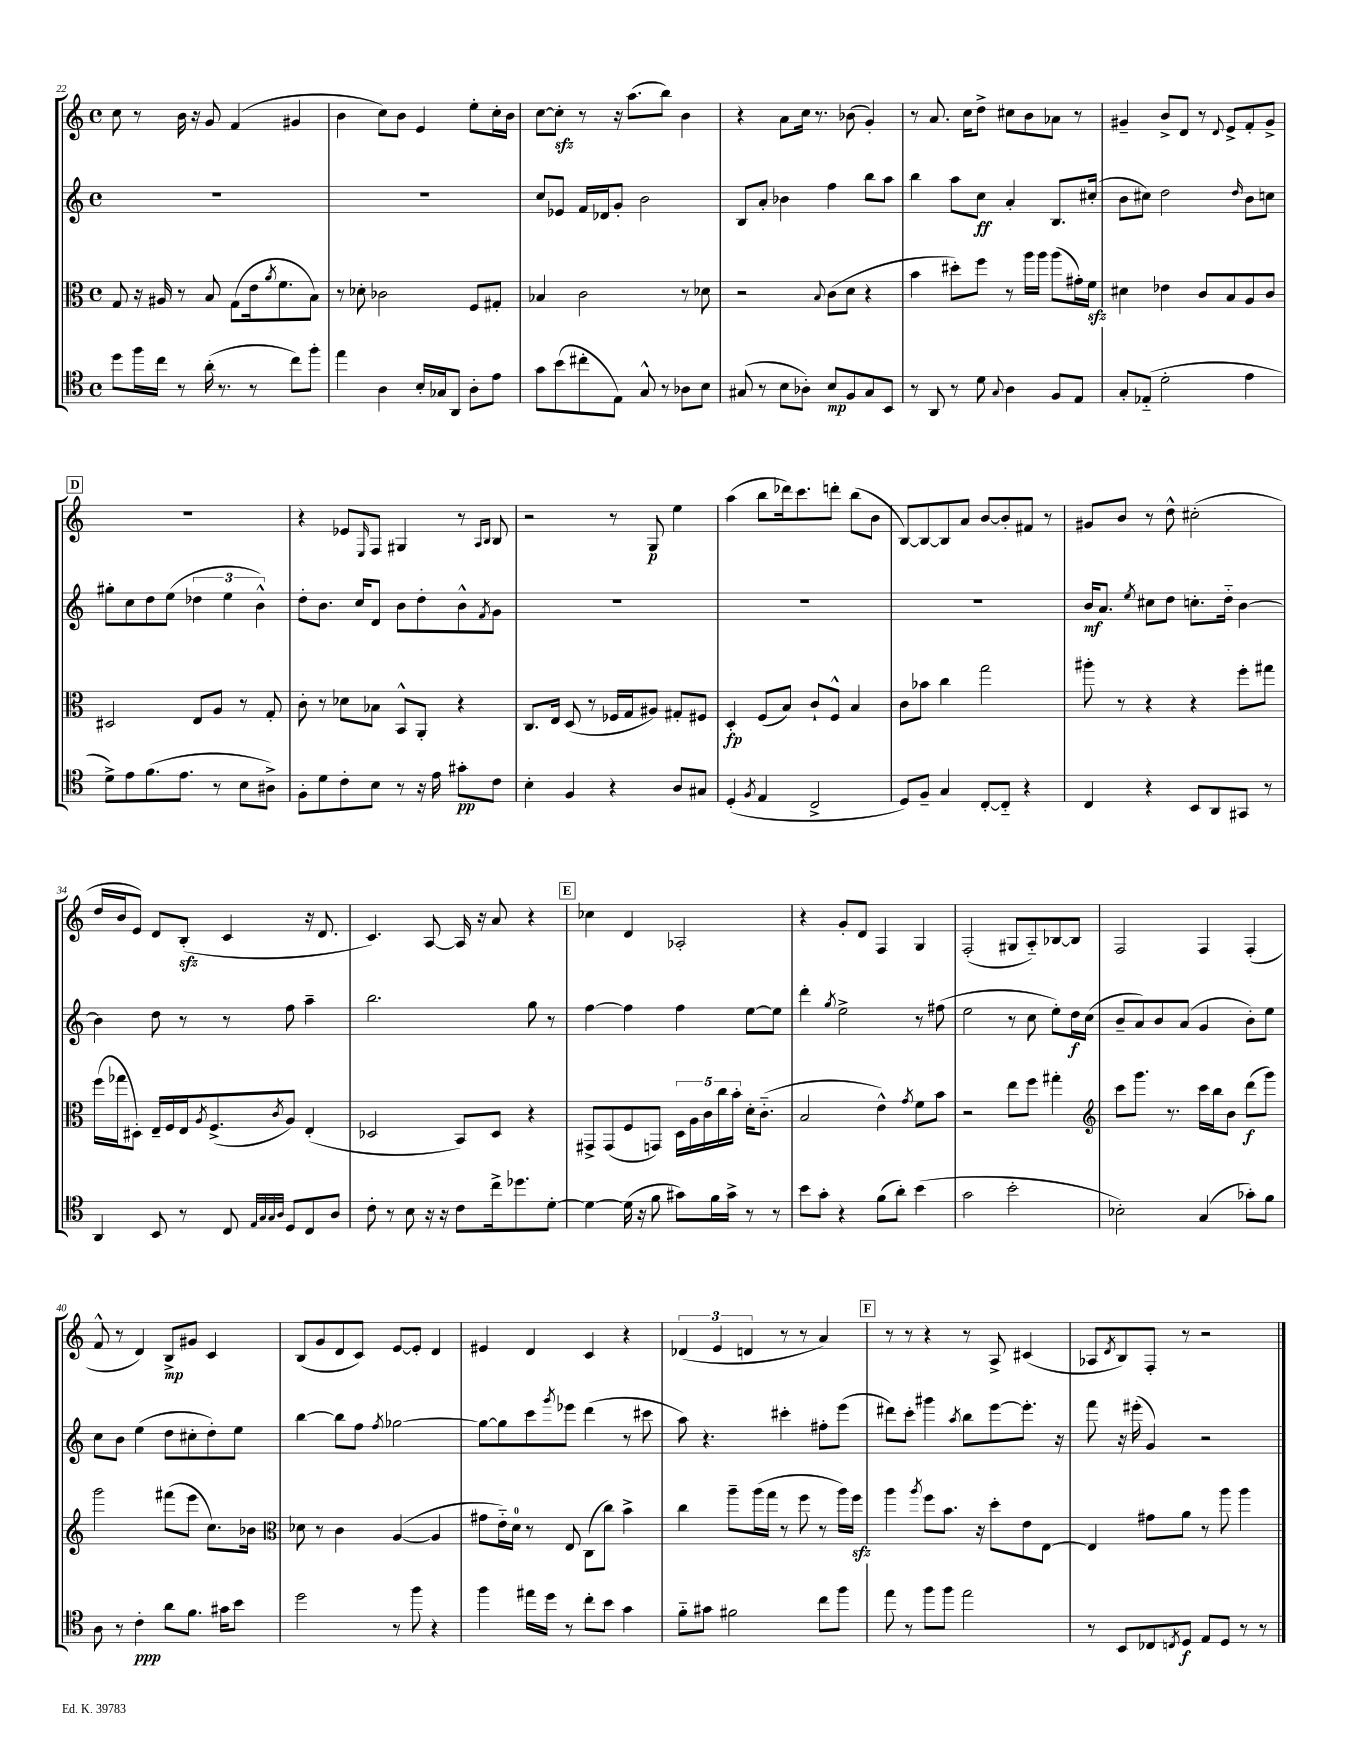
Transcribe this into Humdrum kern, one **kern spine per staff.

**kern	**dynam	**kern	**dynam	**kern	**dynam	**kern	**dynam
*part4	*part4	*part3	*part3	*part2	*part2	*part1	*part1
*staff4	*staff4	*staff3	*staff3	*staff2	*staff2	*staff1	*staff1
*clefC4	*	*clefC3	*	*clefG2	*	*clefG2	*
*k[]	*	*k[]	*	*k[]	*	*k[]	*
*M4/4	*	*M4/4	*	*M4/4	*	*M4/4	*
*met(c)	*	*met(c)	*	*met(c)	*	*met(c)	*
=22	=22	=22	=22	=22	=22	=22	=22
8dd\L	.	8G/	.	1r	.	8cc\	.
16ff\L	.	16r	.	.	.	8r	.
16cc\JJ	.	16A#X/	.	.	.	.	.
8r	.	8r	.	.	.	16b\	.
.	.	.	.	.	.	16r	.
(16a'\	.	8B/	.	.	.	8g/	.
8.r	.	.	.	.	.	.	.
.	.	(8G\L	.	.	.	(4f/	.
8r	.	16e\k	.	.	.	.	.
.	.	8qa/	.	.	.	.	.
.	.	8.f\	.	.	.	.	.
8cc\L)	.	.	.	.	.	4g#X/	.
8ff'\J	.	8B\J)	.	.	.	.	.
=23	=23	=23	=23	=23	=23	=23	=23
4ee\	.	8r	.	1r	.	4b\	.
.	.	8d-X'\	.	.	.	.	.
4A\	.	2c-X\	.	.	.	8cc\L)	.
.	.	.	.	.	.	8b\J	.
16B'/LL	.	.	.	.	.	4e/	.
16G-X/J	.	.	.	.	.	.	.
8AA/J	.	.	.	.	.	.	.
8A'\L	.	8F/L	.	.	.	8ee'\L	.
8e\J	.	8G#X'/J	.	.	.	16cc'\L	.
.	.	.	.	.	.	16b\JJ	.
=24	=24	=24	=24	=24	=24	=24	=24
8g\L	.	4B-X/	.	8cc/L	.	[8cc\L	.
(8b\	.	.	.	8e-X/J	.	8cczz'\J]	.
8cc#X'\	.	2c\	.	16f/LL	.	8r	.
.	.	.	.	16d-X/J	.	.	.
8E\J)	.	.	.	8g'/J	.	16r	.
.	.	.	.	.	.	(8.aa\L	.
8G^^/	.	.	.	2b\	.	.	.
8r	.	.	.	.	.	8bb\J)	.
8A-X\L	.	8r	.	.	.	4b\	.
8B\J	.	8d-X\	.	.	.	.	.
=25	=25	=25	=25	=25	=25	=25	=25
(8G#X/	.	2r	.	8B/L	.	4r	.
8r	.	.	.	8a'/J	.	.	.
8B\L	.	.	.	4b-X\	.	8a\L	.
8A-X'\J)	.	.	.	.	.	16cc\Jk	.
.	.	.	.	.	.	8.r	.
.	.	8qqB/	.	.	.	.	.
8B/L	mp	(8c\L	.	4ff\	.	.	.
8F/	.	8d\J	.	.	.	(8b-X\	.
8G#/	.	4r	.	8bb\L	.	4g'/)	.
8BB/J	.	.	.	8aa\J	.	.	.
=26	=26	=26	=26	=26	=26	=26	=26
8r	.	4b\	.	4bb\	.	8r	.
8AA/	.	.	.	.	.	8.a/	.
8r	.	8dd#X'\L)	.	8aa\L	.	.	.
.	.	.	.	.	.	16cc\KL	.
8d\	.	8ff\J	.	8cc\J	ff	8dd^\J	.
8qqG/	.	.	.	.	.	.	.
4A\	.	8r	.	4a'/	.	8cc#X\L	.
.	.	16aa\LL	.	.	.	8b\	.
.	.	16aa\JJ	.	.	.	.	.
8F/L	.	(8aa\L	.	8.B/L	.	8a-X\J	.
8E/J	.	16g#X'\L)	.	.	.	8r	.
.	.	16fzz\JJ	.	(16cc#X'/Jk	.	.	.
=27	=27	=27	=27	=27	=27	=27	=27
8G'/L	.	4d#X\	.	8b\L	.	4g#X~/	.
(8E-X/J	.	.	.	8cc#X\J)	.	.	.
2d'\	.	4e-X\	.	2dd\	.	8b^/L	.
.	.	.	.	.	.	8d/J	.
.	.	8c/L	.	.	.	8r	.
.	.	.	.	.	.	8qqd/	.
.	.	8B/	.	.	.	8e^/L	.
.	.	.	.	16qqdd/	.	.	.
4e\	.	8A/	.	8b\L	.	8f'/	.
.	.	8c/J	.	8ccn\J	.	8g#^/J	.
!!LO:LB:g=z
!!LO:REH:place=s1:t=D
=28	=28	=28	=28	=28	=28	=28	=28
8d^\L)	.	2D#X/	.	8gg#X'\L	.	1r	.
8e\	.	.	.	8cc\	.	.	.
(8.f\	.	.	.	8dd\	.	.	.
.	.	.	.	(8ee\J	.	.	.
8.e\J	.	.	.	.	.	.	.
.	.	8E/L	.	6dd-X\	.	.	.
8r	.	8A/J	.	.	.	.	.
.	.	.	.	6ee\	.	.	.
8B\L	.	8r	.	.	.	.	.
.	.	.	.	6b^^\)	.	.	.
8A#X^\J)	.	8G'/	.	.	.	.	.
=29	=29	=29	=29	=29	=29	=29	=29
8F'\L	.	8c'\	.	8dd'\L	.	4r	.
8d\	.	8r	.	8.b\J	.	.	.
8c'\	.	8d-X\L	.	.	.	8e-X/L	.
.	.	.	.	16cc/KL	.	.	.
.	.	.	.	.	.	16qqE/	.
8B\J	.	8B-X\J	.	8d/J	.	8F/J	.
8r	.	8BB^^/L	.	8b\L	.	4G#X/	.
16r	.	8AA'/J	.	8dd'\	.	.	.
16e\	.	.	.	.	.	.	.
8g#X'\L	pp	4r	.	8b^^\	.	8r	.
.	.	.	.	.	.	16qqA/LL	.
.	.	.	.	8qf/	.	16qqB/JJ	.
8c\J	.	.	.	8g\J	.	8B/	.
=30	=30	=30	=30	=30	=30	=30	=30
4B'\	.	8.C/L	.	1r	.	2r	.
.	.	16E/Jk	.	.	.	.	.
4F/	.	(8D/	.	.	.	.	.
.	.	8r	.	.	.	.	.
4r	.	16F-X/LL	.	.	.	8r	.
.	.	16G/J	.	.	.	.	.
.	.	8A#X/J)	.	.	.	8G/	p
8A/L	.	8G#X'/L	.	.	.	4ee\	.
8G#X/J	.	8F#X/J	.	.	.	.	.
=31	=31	=31	=31	=31	=31	=31	=31
(4D'/	.	4D'/	fp	1r	.	(4aa\	.
8qF/	.	.	.	.	.	.	.
4E/	.	(8F/L	.	.	.	8bb\L	.
.	.	8B/J)	.	.	.	16ddd-X\k)	.
.	.	.	.	.	.	8.ccc\	.
2C^/	.	8c`/L	.	.	.	.	.
.	.	8F^^/J	.	.	.	8dddn'\J	.
.	.	4B/	.	.	.	(8bb\L	.
.	.	.	.	.	.	8b\J	.
=32	=32	=32	=32	=32	=32	=32	=32
8D/L)	.	8c\L	.	1r	.	[8B/L)	.
8F~/J	.	8b-X\J	.	.	.	8B/_	.
4G/	.	4cc\	.	.	.	8B/]	.
.	.	.	.	.	.	8a/J	.
[8C'/L	.	2gg\	.	.	.	[8b/L	.
8C/J]	.	.	.	.	.	8b'/]	.
4r	.	.	.	.	.	8f#X/J	.
.	.	.	.	.	.	8r	.
=33	=33	=33	=33	=33	=33	=33	=33
4C/	.	8aa#X'\	.	16b/KL	mf	8g#X/L	.
.	.	.	.	8.a/J	.	.	.
.	.	8r	.	.	.	8b/J	.
.	.	.	.	8qee/	.	.	.
4r	.	4r	.	8cc#X\L	.	8r	.
.	.	.	.	8dd\J	.	8dd^^\	.
8BB/L	.	4r	.	8.ccn'\L	.	(2cc#X'\	.
8AA/	.	.	.	.	.	.	.
.	.	.	.	16dd\Jk	.	.	.
8GG#X/J	.	8ff'\L	.	[4b\	.	.	.
8r	.	8gg#X\J	.	.	.	.	.
!!LO:LB:g=z
=34	=34	=34	=34	=34	=34	=34	=34
4AA/	.	(16ff\LL	.	4b\]	.	16dd/LL	.
.	.	16gg-X\J	.	.	.	16b/J	.
.	.	8D#X'\J)	.	.	.	8e/J)	.
8BB/	.	16E~/LL	.	8dd\	.	8d/L	.
.	.	16F/	.	.	.	.	.
8r	.	16E/J	.	8r	.	(8Bzz'/J	.
.	.	8qA/	.	.	.	.	.
.	.	(8.F^/	.	.	.	.	.
8C/	.	.	.	8r	.	4c/	.
32qqE/LLL	.	.	.	.	.	.	.
32qqG/	.	.	.	.	.	.	.
32qqG/	.	.	.	.	.	.	.
32qqA/JJJ	.	8qc/	.	.	.	.	.
8D/L	.	8A/J)	.	8ff\	.	.	.
8C/	.	(4E'/	.	4aa~\	.	16r	.
.	.	.	.	.	.	8.d/	.
8A/J	.	.	.	.	.	.	.
=35	=35	=35	=35	=35	=35	=35	=35
8c'\	.	2D-X/	.	2.bb\	.	4.c/)	.
8r	.	.	.	.	.	.	.
8B\	.	.	.	.	.	.	.
16r	.	.	.	.	.	[8A/	.
16r	.	.	.	.	.	.	.
8c\L	.	8BB/L)	.	.	.	16A/]	.
.	.	.	.	.	.	16r	.
16cc^\k	.	8D-/J	.	.	.	8a/	.
8.dd-X\	.	.	.	.	.	.	.
.	.	4r	.	8gg\	.	4r	.
[8d'\J	.	.	.	8r	.	.	.
!!LO:REH:place=s1:t=E
=36	=36	=36	=36	=36	=36	=36	=36
4d\_	.	8GG#X^/L	.	[4ff\	.	4cc-X\	.
.	.	(8GG#/	.	.	.	.	.
(16d\]	.	8F/	.	4ff\]	.	4d/	.
16r	.	.	.	.	.	.	.
8f\	.	8GGn/J)	.	.	.	.	.
8g#X\L)	.	20D\LL	.	4ff\	.	2A-X'/	.
.	.	20A\	.	.	.	.	.
.	.	20c\	.	.	.	.	.
16f\L	.	.	.	.	.	.	.
.	.	20cc\	.	.	.	.	.
16g#^\JJ	.	.	.	.	.	.	.
.	.	20b'\JJ	.	.	.	.	.
8r	.	16d'\KL	.	[8ee\L	.	.	.
.	.	(8.c\J	.	.	.	.	.
8r	.	.	.	8ee\J]	.	.	.
=37	=37	=37	=37	=37	=37	=37	=37
8b\L	.	2B/	.	4ddd'\	.	4r	.
8g'\J	.	.	.	.	.	.	.
.	.	.	.	8qgg/	.	.	.
4r	.	.	.	2ee^\	.	8g'/L	.
.	.	.	.	.	.	8d/J	.
(8f\L	.	4e^^\)	.	.	.	4F/	.
8a'\J)	.	.	.	.	.	.	.
.	.	8qg/	.	.	.	.	.
(4b\	.	8f\L	.	8r	.	4G/	.
.	.	8b\J	.	(8ff#X\	.	.	.
=38	=38	=38	=38	=38	=38	=38	=38
2g\	.	2r	.	2ee\	.	(2F'/	.
2b'\	.	8ee\L	.	8r	.	8G#X/L	.
.	.	8ff\J	.	8cc\	.	8A/)	.
.	.	4gg#X'\	.	8ee'\L)	.	[8B-X/	.
.	.	.	.	16dd\L	f	8B-/J]	.
.	.	.	.	(16cc\JJ	.	.	.
=39	=39	=39	=39	=39	=39	=39	=39
*	*	*clefG2	*	*	*	*	*
2B-X'\)	.	8ccc\L	.	8b~/L	.	2F/	.
.	.	8.ggg\J	.	8a/)	.	.	.
.	.	.	.	8b/	.	.	.
.	.	8.r	.	.	.	.	.
.	.	.	.	(8a/J	.	.	.
(4G/	.	16ccc\LL	.	4g/	.	4F/	.
.	.	16bb\J	.	.	.	.	.
.	.	8b\J	.	.	.	.	.
8g-X'\L)	.	(8ddd\L	f	8b'\L)	.	(4F'/	.
8f\J	.	8ggg\J)	.	8ee\J	.	.	.
!!LO:LB:g=z
=40	=40	=40	=40	=40	=40	=40	=40
8A\	.	2ggg\	.	8cc\L	.	8f^^/	.
8r	.	.	.	8b\J	.	8r	.
4c'\	ppp	.	.	(4ee\	.	4d/)	.
8a\L	.	(8fff#X\L	.	8dd\L	.	8B^/L	mp
8.f\J	.	8eee\J	.	8cc#X'\	.	8g#X/J	.
.	.	8.cc\L)	.	8dd'\)	.	4c/	.
16g#X\KL	.	.	.	.	.	.	.
8b\J	.	.	.	8ee\J	.	.	.
.	.	16b-X\Jk	.	.	.	.	.
=41	=41	=41	=41	=41	=41	=41	=41
*	*	*clefC3	*	*	*	*	*
2dd\	.	8d-X\	.	[4bb\	.	(8B/L	.
.	.	8r	.	.	.	8g/	.
.	.	4c\	.	8bb\L]	.	8d/	.
.	.	.	.	8ff\J	.	8c/J)	.
.	.	.	.	8qff/	.	.	.
8r	.	([4A/	.	[2gg-X\	.	[8e/L	.
8ff\	.	.	.	.	.	8e'/J]	.
4r	.	4A/]	.	.	.	4d/	.
=42	=42	=42	=42	=42	=42	=42	=42
4ff\	.	8g#X\L	.	8gg-\L_	.	4e#X/	.
.	.	16e\L)	.	8gg-\]	.	.	.
.	.	16d\JJ	.	.	.	.	.
16ee#X\LL	.	8r	.	8ccc\	.	4d/	.
16dd\JJ	.	.	.	.	.	.	.
.	.	.	.	8qggg/	.	.	.
8r	.	8E/	.	8eee-X\J	.	.	.
8cc'\L	.	(8C\L	.	(4ddd\	.	4c/	.
8b\J	.	8cc\J)	.	.	.	.	.
4g\	.	4b^\	.	8r	.	4r	.
.	.	.	.	8ccc#X\	.	.	.
=43	=43	=43	=43	=43	=43	=43	=43
8f\L	.	4cc\	.	8aa\)	.	(6d-X/	.
8g#X\J	.	.	.	4.r	.	.	.
.	.	.	.	.	.	6e/	.
2f#X\	.	8aa~\L	.	.	.	.	.
.	.	.	.	.	.	6dn/	.
.	.	(16aa\L	.	.	.	.	.
.	.	16gg\JJ	.	.	.	.	.
.	.	8r	.	4ccc#X'\	.	8r	.
.	.	8ff\	.	.	.	8r	.
8cc\L	.	8r	.	8ff#X'\L	.	4a/)	.
8ff\J	.	16aa\LL)	.	(8eee\J	.	.	.
.	.	16ffzz\JJ	.	.	.	.	.
!!LO:REH:place=s1:t=F
=44	=44	=44	=44	=44	=44	=44	=44
8ee\	.	4aa\	.	8ddd#X\L)	.	8r	.
8r	.	.	.	8ccc'\J	.	8r	.
.	.	8qaa/	.	.	.	.	.
8ff\L	.	8ff\L	.	4ggg#X\	.	4r	.
8ff\J	.	8.b\J	.	.	.	.	.
.	.	.	.	8qaa/	.	.	.
2ee\	.	.	.	8bb\L	.	8r	.
.	.	16r	.	.	.	.	.
.	.	8dd'\L	.	[8eee\	.	8A^/	.
.	.	8e\	.	8.eee'\J]	.	(4c#X/	.
.	.	[8E\J	.	.	.	.	.
.	.	.	.	16r	.	.	.
=45	=45	=45	=45	=45	=45	=45	=45
8r	.	4E/]	.	8fff\	.	8A-X/L	.
.	.	.	.	.	.	8qd/	.
8BB/L	.	.	.	16r	.	8B/)	.
.	.	.	.	(16eee#X'\	.	.	.
8C-X/	.	8g#X\L	.	4g/)	.	8F'/J	.
8qCn/	.	.	.	.	.	.	.
8D/J	f	8a\J	.	.	.	8r	.
8E/L	.	8r	.	2r	.	2r	.
8D/J	.	8aa\	.	.	.	.	.
8r	.	4aa\	.	.	.	.	.
8r	.	.	.	.	.	.	.
==	==	==	==	==	==	==	==
*-	*-	*-	*-	*-	*-	*-	*-
